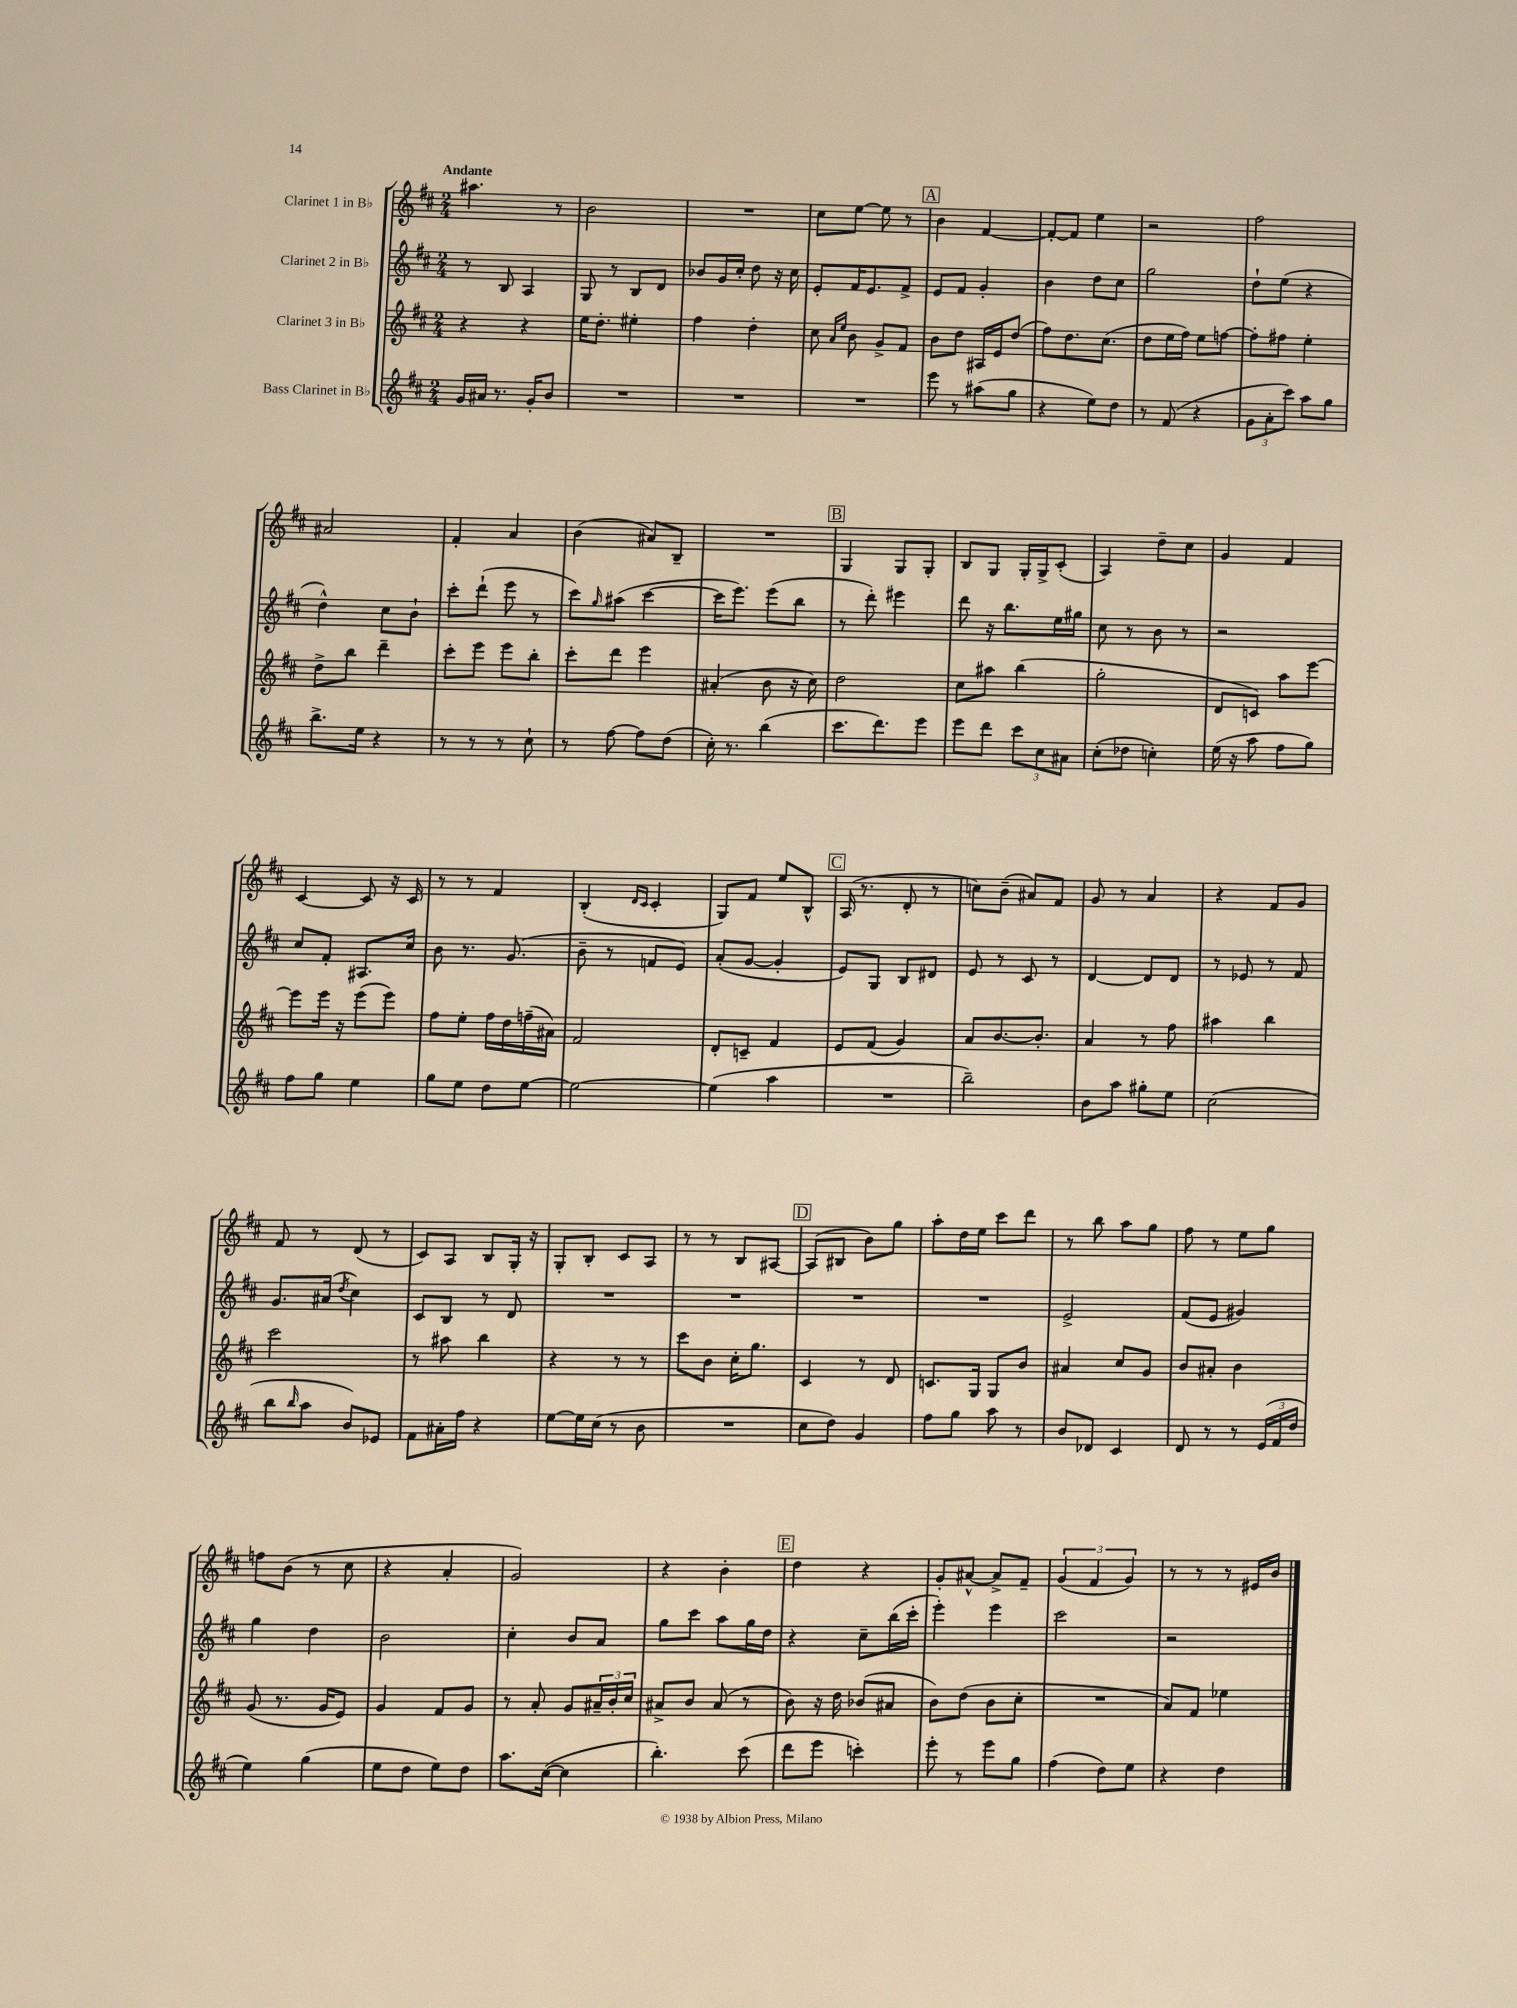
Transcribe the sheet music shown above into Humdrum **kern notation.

**kern	**kern	**kern	**kern
*staff4	*staff3	*staff2	*staff1
*clefG2	*clefG2	*clefG2	*clefG2
*k[f#c#]	*k[f#c#]	*k[f#c#]	*k[f#c#]
*M2/4	*M2/4	*M2/4	*M2/4
16g	4r	8r	4.aa#
16a#	.	.	.
8.r	.	8B	.
.	4r	4A	.
16g'	.	.	.
8b	.	.	8r
=	=	=	=
2r	16ee	8G	2b
.	8.dd'	.	.
.	.	8r	.
.	4ee#'	8B	.
.	.	8d	.
=	=	=	=
2r	4ff#	8b-	2r
.	.	16g	.
.	.	16cc#'	.
.	4dd'	8dd	.
.	.	16r	.
.	.	16cc#	.
=	=	=	=
2r	8cc#	8e'	8cc#
.	16qqa	.	.
.	16qqee	.	.
.	8b	16f#	[8ee
.	.	8.e	.
.	8g^	.	8ee]
.	8f#	8f#^	8r
=	=	=	=
8eee	8b	8e	4b
8r	8dd	8f#	.
(8aa#	16A#	4g'	[4f#
.	16e	.	.
8gg	(8dd	.	.
=	=	=	=
4r	8ff#)	4b	8f#'_
.	8.dd	.	8f#]
8ee)	.	8dd	4ee
.	(8.cc#	.	.
8dd	.	8cc#	.
=	=	=	=
8r	8dd	2gg	2r
(8f#	16ee	.	.
.	16ff#)	.	.
4r	8ee	.	.
.	[8ff	.	.
=	=	=	=
12g	8ff']	8dd`	2ff#
12a'	.	.	.
.	8ff#	(8ee	.
12ccc#)	.	.	.
8aa	4ee'	4r	.
8gg	.	.	.
=	=	=	=
8.bb^	8dd^	4dd^^)	2a#
.	8bb	.	.
16ee	.	.	.
4r	4ddd~	8cc#	.
.	.	8b`	.
=	=	=	=
8r	8ccc#'	8ccc#'	4f#'
8r	8eee	(8ddd`	.
8r	8eee	8eee	4a
8cc#`	8bb'	8r	.
=	=	=	=
8r	8ccc#'	8ccc#)	(4b
.	.	16qqgg	.
[8ff#	8ddd	(8aa#	.
8ff#]	4eee	[4ccc#	8a#)
(8dd	.	.	8B~
=	=	=	=
16cc#')	(4a#'	16ccc#]	2r
8.r	.	8.eee)	.
(4bb	8b	(8eee	.
.	16r	8bb	.
.	16cc#)	.	.
=	=	=	=
8.ccc#	2dd	8r	4G
.	.	8ddd')	.
8.ddd)	.	.	.
.	.	4eee#	8G
8eee	.	.	8G'
=	=	=	=
8eee	8cc#	8ddd	8B
8ddd	8aa#	16r	8G
.	.	8.bb	.
12ccc#	(4bb	.	16G'
.	.	.	16G^
12cc#	.	.	.
.	.	16ee	(8c#'
12a#	.	.	.
.	.	16gg#	.
=	=	=	=
(8cc#'	2gg'	8cc#	4A)
8dd-	.	8r	.
4cc')	.	8b	8dd~
.	.	8r	8cc#
=	=	=	=
(16ee	8d	2r	4g
16r	.	.	.
8aa	8c)	.	.
8ff#	8aa	.	4f#
8gg)	[8eee	.	.
=	=	=	=
8ff#	8eee]	8cc#	[4c#
8gg	16eee	8f#'	.
.	16r	.	.
4ee	(8eee	8.A#	8c#]
.	8eee)	.	16r
.	.	16cc#	16c#
=	=	=	=
8gg	8ff#	8b	8r
8ee	8ee'	8.r	8r
8dd	16ff#	.	4f#
.	16dd	(8.g	.
[8ee	(16ff~	.	.
.	16a#)	.	.
=	=	=	=
2ee_	2f#	8b~	(4B'
.	.	8r	.
.	.	.	16qqd
.	.	.	16qqc#
.	.	8f	4c#'
.	.	8e)	.
=	=	=	=
(4ee]	8d'	(8a'	8G)
.	8c~	[8g	8f#
4aa	4f#	4g']	8ee
.	.	.	8B^^
=	=	=	=
2r	8e	8e)	(16A
.	.	.	8.r
.	(8f#	8G	.
.	4g)	8B	8d'
.	.	8d#	8r
=	=	=	=
2bb~)	8a	8e	8cc)
.	[8.b	8r	(8b~
.	.	8c#	8a#)
.	8.b']	.	.
.	.	8r	8f#
=	=	=	=
8b	4a	[4d	8g
8aa	.	.	8r
8gg#'	8r	8d]	4a
8ee	8ff#	8d	.
=	=	=	=
(2cc#	4aa#	8r	4r
.	.	8e-	.
.	4bb	8r	8f#
.	.	8f#	8g
=	=	=	=
8bb	2ccc#	8.g	8f#
16qqbb	.	.	.
8aa	.	.	8r
.	.	(16a#	.
.	.	8qdd	.
8b)	.	4cc#)	(8d
8e-	.	.	8r
=	=	=	=
8f#	8r	8c#	8c#)
16a#'	8aa#	8B	8A
16ff#	.	.	.
4r	4bb	8r	8B
.	.	8d	16G'
.	.	.	16r
=	=	=	=
[8ee	4r	2r	8G'
16ee]	.	.	8B'
(16cc#	.	.	.
8r	8r	.	8c#
8b	8r	.	8A
=	=	=	=
2r	8ccc#	2r	8r
.	8b	.	8r
.	16cc#'	.	8B
.	8.gg	.	.
.	.	.	[8A#
=	=	=	=
8cc#	4c#	2r	(8A#]
8dd)	.	.	8B#
4g	8r	.	8b)
.	8d	.	8gg
=	=	=	=
8ff#	8.c	2r	8aa'
8gg	.	.	16dd
.	16G	.	16ee
8aa	8G	.	8ccc#
8r	8b	.	8ddd
=	=	=	=
8b	4a#	2e^	8r
8d-	.	.	8bb
4c#	8cc#	.	8aa
.	8g	.	8gg
=	=	=	=
8d	8b	(8f#	8ff#
8r	8a#'	8e	8r
8r	4b	4g#)	8ee
(24e	.	.	8gg
24f#	.	.	.
24dd	.	.	.
=	=	=	=
4ee)	(8g	4gg	8ff
.	8.r	.	(8b
(4gg	.	4dd	8r
.	16g	.	.
.	8e)	.	8cc#
=	=	=	=
8ee	4g	2b	4r
8dd	.	.	.
8ee)	8f#	.	4a'
8dd	8g	.	.
=	=	=	=
8.aa	8r	4cc#'	2g)
.	8a'	.	.
([16cc#	.	.	.
4cc#]	8g	8b	.
.	24a#~	8a	.
.	24b'	.	.
.	24cc#	.	.
=	=	=	=
4.bb')	8a#^	8gg	4r
.	8b	8ccc#	.
.	(8a#	8aa	4b'
(8ccc#	8r	16gg	.
.	.	16dd	.
=	=	=	=
8ddd	8b)	4r	4dd
8eee	16r	.	.
.	16dd	.	.
4ccc')	(8b-	8cc#~	4r
.	8a#	(16bb	.
.	.	16ccc#'	.
=	=	=	=
8eee'	8b)	4eee')	8g'
8r	(8dd	.	[8a#^^
8eee	8b	4eee	8a#^]
8gg	8cc#'	.	8f#~
=	=	=	=
(4ff#	2r	2ccc#	(6g
.	.	.	6f#
8dd)	.	.	.
.	.	.	6g)
8ee	.	.	.
=	=	=	=
4r	8a)	2r	8r
.	8f#	.	8r
4dd	4ee-	.	8r
.	.	.	16e#
.	.	.	16b
==	==	==	==
*-	*-	*-	*-
